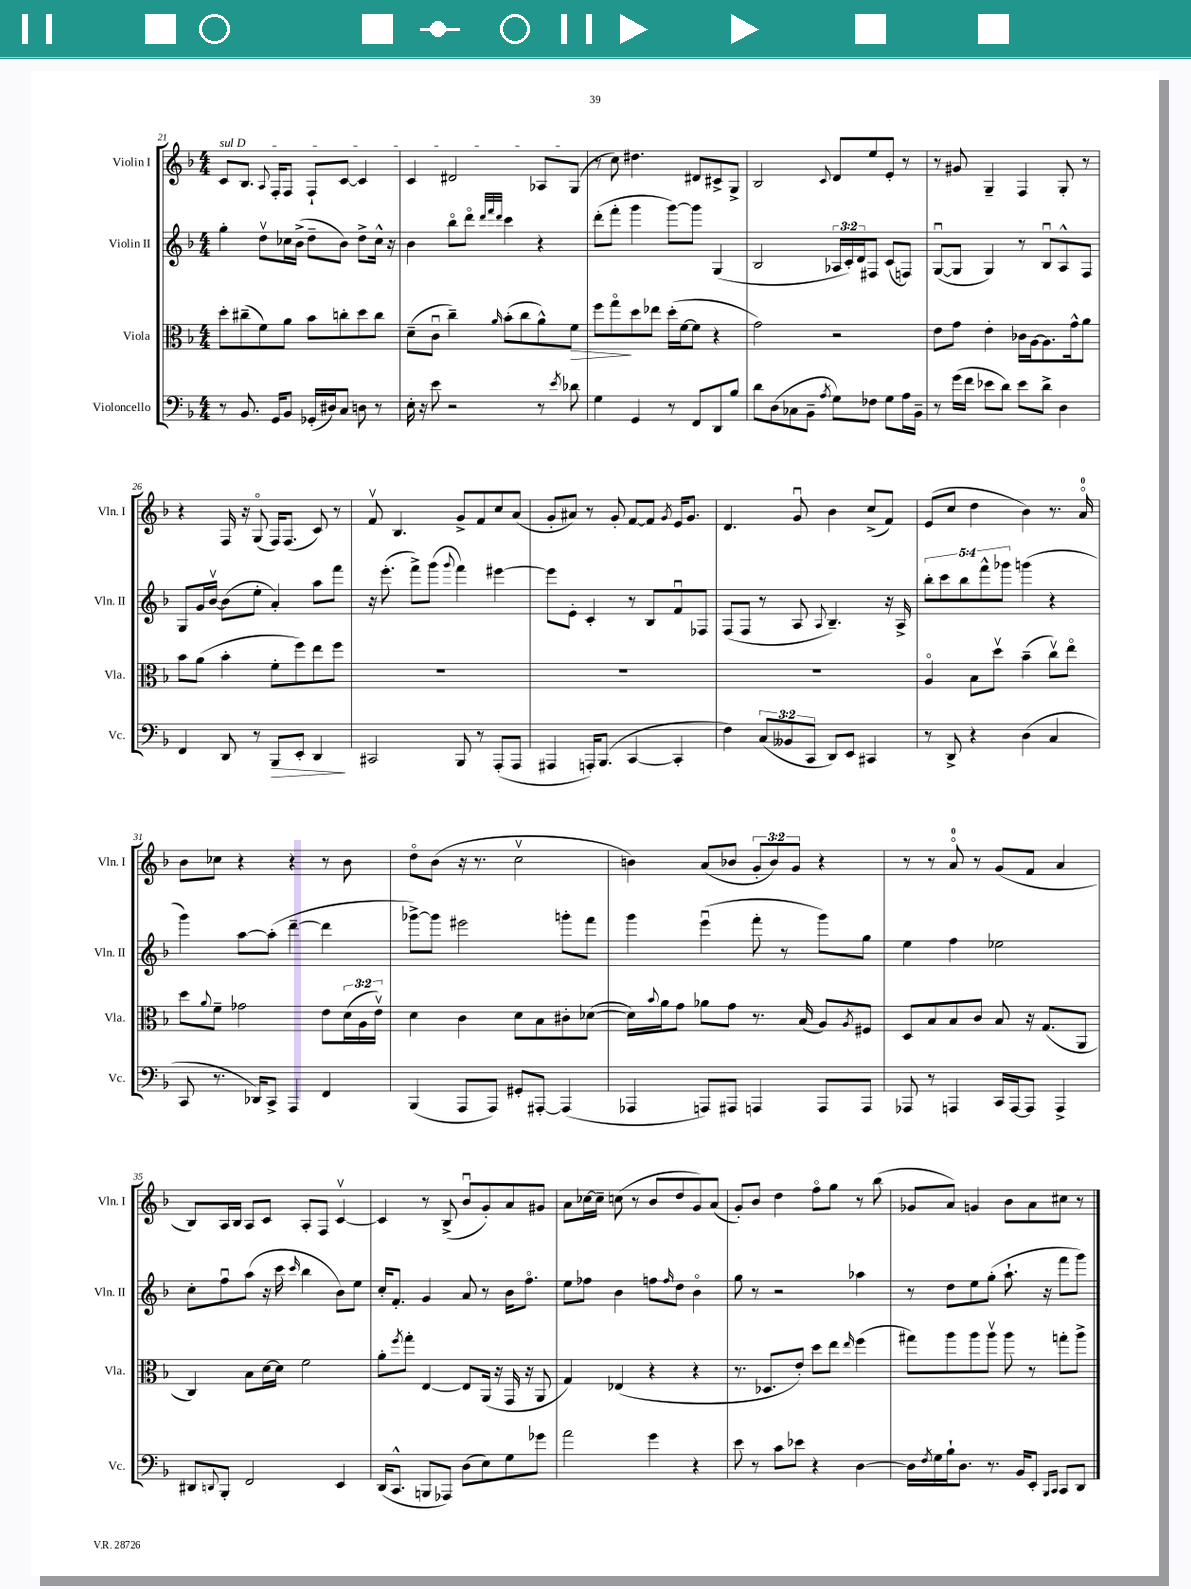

**kern	**dynam	**kern	**dynam	**kern	**kern
*part4	*part4	*part3	*part3	*part2	*part1
*staff4	*staff4	*staff3	*staff3	*staff2	*staff1
*I"Violoncello	*	*I"Viola	*	*I"Violin II	*I"Violin I
*I'Vc.	*	*I'Vla.	*	*I'Vln. II	*I'Vln. I
*clefF4	*	*clefC3	*	*clefG2	*clefG2
*k[b-]	*	*k[b-]	*	*k[b-]	*k[b-]
*M4/4	*	*M4/4	*	*M4/4	*M4/4
=21	=21	=21	=21	=21	=21
!	!	!	!	!	!LO:TX:a:i:t=sul D
8r	.	8dd'\L	.	4gg'\	8c/L
8.BB-/	.	(8cc#X~\	.	.	8.B-/J
.	.	8f\)	.	8ddv\L	.
.	.	.	.	.	8qqA/
16GG/KL	.	.	.	.	16F'/KL
8BB-/J	.	8a\J	.	16cc-X\L	8F/J
.	.	.	.	(16b-^\JJ	.
(16GG-X'/LL	.	8b-\L	.	8dd~\L	8F`/L
16D#X/J)	.	.	.	.	.
8C/J	.	8ccn'\	.	8b-\J)	[8c/J
8Dn\	.	8dd\	.	8dd^\L	4c/]
8r	.	8cc\J	.	16cc-^^\Jk	.
.	.	.	.	16r	.
=22	=22	=22	=22	=22	=22
16E'\	.	(8d~\L	.	4b-\	4c/
16r	.	.	.	.	.
8e\	.	8cu\J	.	.	.
2r	.	4cc~\)	.	8bb-\L	2d#X/
.	.	.	.	8ddd\J	.
.	.	.	.	32qqddd/LLL	.
.	.	.	.	32qqfff/	.
.	.	16qqa/	.	32qqddd/JJJ	.
.	.	(8b-'\L	.	4ccc\	.
.	.	8cc\	.	.	.
8r	.	8a^^\)	.	4r	8A-X/L
8qe/	.	.	.	.	.
!	!	!	!LO:HP:b	!	!
8d-X\	.	8f\J	>	.	(8G/J
=23	=23	=23	=23	=23	=23
4G\	.	8ff\L	.	(8ddd'\L	8r
.	.	8gg\	.	8fff'\J	8cc\)
4GG/	.	8dd\	]	4ggg\	4.dd#X\
.	.	8ee-X\J	.	.	.
8r	.	(16dd'\LL	.	[8ggg\L)	.
.	.	[16f\J	.	.	.
8FF/L	.	8f\J]	.	8ggg\J]	8d#X/L
8DD/	.	4r	.	(4G/	8c#X^/
8B-/J	.	.	.	.	8G^/J
=24	=24	=24	=24	=24	=24
8d\L	.	2g\)	.	2B-/	2B-/
(8D\	.	.	.	.	.
8C-X\	.	.	.	.	.
8BB-~\J	.	.	.	.	.
8qA/	.	.	.	.	8qqc/
8G\L)	.	2r	.	24A-X/LL	8d/L
.	.	.	.	24c'/)	.
.	.	.	.	24d/J	.
8F-X\J	.	.	.	8F#X/J	8ee/
8G\L	.	.	.	(8c/L	8e'/J
16A\L	.	.	.	8Fn/J)	8r
16BB-~\JJ	.	.	.	.	.
=25	=25	=25	=25	=25	=25
8r	.	8e\L	.	([8Gu/L	8r
(16g\LL	.	8g\J	.	8G/J]	8g#X/
16f\JJ	.	.	.	.	.
8e-X\L	.	4e'\	.	4G/)	4G~/
8d\J)	.	.	.	.	.
8e-\L	.	16c-X\LL	.	8r	4F/
.	.	[16A\J	.	.	.
8d^\J	.	8.A\]	.	8B-u/L	.
4D\	.	.	.	8A^^/	8G'/
.	.	16g^^\k	.	.	.
.	.	8a\J	.	8F/J	8r
!!LO:LB:g=z
=26	=26	=26	=26	=26	=26
4FF/	.	8b-\L	.	8G/L	4r
.	.	(8a\J	.	16g/L	.
.	.	.	.	[16b-v/JJ	.
8DD/	.	4b-'\	.	(8b-\L]	16F/
.	.	.	.	.	16r
8r	.	.	.	8ee'\J	(8G/
!	!LO:HP:b	!	!	!	!
8BBB-/L	>	8f'\L	.	4a'/)	16F/KL)
.	.	.	.	.	(8.F/J
8EE'/J	.	8ff\)	.	.	.
4DD/	.	8ee\	.	8aa\L	8c/)
.	.	8ff\J	.	8fff\J	8r
.	]	.	.	.	.
=27	=27	=27	=27	=27	=27
2CC#X/	.	1r	.	16r	8fv/
.	.	.	.	(8.eee'\	.
.	.	.	.	.	4.B-/
.	.	.	.	8fff^\L)	.
.	.	.	.	(8ggg\J	.
.	.	.	.	8qqggg/	.
8BBB-/	.	.	.	4fff\)	8g^/L
8r	.	.	.	.	8f/
(8AAA'/L	.	.	.	[4eee#X\	8cc/
8AAA/J	.	.	.	.	(8a/J
=28	=28	=28	=28	=28	=28
4AAA#X/	.	1r	.	8eee#\L]	8g'/L
.	.	.	.	8e'\J	8a#X/J)
16AAAn'/KL)	.	.	.	4c'/	8r
(8.BBB-/J	.	.	.	.	.
.	.	.	.	.	8g'/
[4CC/	.	.	.	8r	[8f/L
.	.	.	.	8B-/L	8f/J]
.	.	.	.	.	8qg/
4CC'/]	.	.	.	8fu/	16e/KL
.	.	.	.	.	8.g/J
.	.	.	.	8F-X/J	.
=29	=29	=29	=29	=29	=29
4F\)	.	1r	.	(8F/L	4.d/
.	.	.	.	8F/J	.
(12C/L	.	.	.	8r	.
12BB--X/	.	.	.	.	.
.	.	.	.	8A/	8gu/
12CC/J	.	.	.	.	.
.	.	.	.	8qqA/	.
8DD/L)	.	.	.	4.B-~/)	4b-\
8EE/J	.	.	.	.	.
4CC#X/	.	.	.	.	(8cc^/L
.	.	.	.	16r	8f/J)
.	.	.	.	16A^/	.
=30	=30	=30	=30	=30	=30
8r	.	4A/	.	10bb-'\L	(8e/L
.	.	.	.	10ccc\	.
8DD^/	.	.	.	.	8cc/J
.	.	.	.	10bb-\	.
4r	.	8B-\L	.	.	4dd\
.	.	.	.	10fff^^\	.
.	.	8ddv\J	.	.	.
.	.	.	.	10ggg-X\J	.
(4D\	.	(4b-~\	.	(4gggn\	4b-\)
4C/	.	8ccv\L)	.	4r	8.r
.	.	8ee\J	.	.	.
.	.	.	.	.	16a/
!!LO:LB:g=z
=31	=31	=31	=31	=31	=31
8CC/	.	8dd\L	.	4ggg\)	8b-\L
.	.	8qqa/	.	.	.
8.r	.	8f~\J	.	.	8cc-X\J
.	.	2g-X\	.	[8aa\L	4r
16DD-X/KL)	.	.	.	.	.
8CC^/J	.	.	.	(8aa'\J]	.
4AAA/	.	.	.	[4ddd~\	4r
4FF/	.	8e\L	.	4ddd\]	8r
.	.	(24d\L	.	.	8b-\
.	.	24A\	.	.	.
.	.	24ev\JJ)	.	.	.
=32	=32	=32	=32	=32	=32
(4BBB-/	.	4d\	.	[8ggg-X^\L)	8dd\L
.	.	.	.	8ggg-\J]	(8b-\J
8AAA/L	.	4c\	.	2eee#X\	16r
.	.	.	.	.	8.r
8AAA/J)	.	.	.	.	.
8GG#X'/L	.	8d\L	.	.	2ccv\
[8AAA#X'/J	.	8B-\	.	.	.
(4AAA#/]	.	8c#X'\	.	8gggn'\L	.
.	.	([8d-X\J	.	8fff\J	.
=33	=33	=33	=33	=33	=33
4AAA-X/	.	16d-\LL])	.	4ggg\	4bn\)
.	.	8qqb-/	.	.	.
.	.	16a\J	.	.	.
.	.	8g\J	.	.	.
8AAAn/L)	.	8a-X\L	.	(4eeeu\	(8a/L
8AAA#X/J	.	8g\J	.	.	8b-X/J
4AAAn/	.	8.r	.	8fff'\	12g'/L
.	.	.	.	.	12b-/)
.	.	.	.	8r	.
.	.	.	.	.	12g/J
.	.	(16B-/	.	.	.
8AAA/L	.	8A/L)	.	8ggg\L)	4r
.	.	8qA/	.	.	.
8AAA/J	.	8F#X/J	.	8gg\J	.
=34	=34	=34	=34	=34	=34
8AAA-X/	.	8D/L	.	4ee\	8r
8r	.	8B-/	.	.	8r
4AAAn/	.	8B-/	.	4ff\	8a/
.	.	8c/J	.	.	8r
16CC/LL	.	8B-/	.	2ee-X\	(8g/L
[16AAA/J	.	.	.	.	.
8AAA/J]	.	16r	.	.	8f/J
.	.	(8.G/L	.	.	.
4AAA^/	.	.	.	.	4a/
.	.	8AA/J	.	.	.
!!LO:LB:g=z
=35	=35	=35	=35	=35	=35
8DD#X/L	.	4C/)	.	8cc'\L	8B-/L)
8qqDDn/	.	.	.	.	.
8BBB-'/J	.	.	.	8ffu\	16A/L
.	.	.	.	.	16B-/JJ
2FF/	.	8B-\L	.	(8aa\J	8A/L
.	.	[16d\L	.	16r	8c/J
.	.	16d\JJ]	.	16ccc\	.
.	.	.	.	16qqccc/	.
.	.	2f\	.	4bb-\	8A'/L
.	.	.	.	.	8F/J
4EE/	.	.	.	8b-\L)	[4cv/
.	.	.	.	8ee\J	.
=36	=36	=36	=36	=36	=36
(16DD/KL	.	8a'\L	.	16cc'/KL	4c/]
8.CC^^/J	.	.	.	8.f'/J	.
.	.	8qff/	.	.	.
.	.	8gg'\J	.	.	.
8BBBn/L	.	[4E/	.	4g/	8r
8AAA-X/J)	.	.	.	.	(8B-^/
(8D\L	.	8E/L]	.	8a/	8b-u/L
8E\)	.	(16AA/Jk	.	8r	8g'/)
.	.	16r	.	.	.
8G\	.	16GG/	.	16b-\KL	8a/
.	.	16r	.	8.ff\J	.
8g-X\J	.	8AA/	.	.	8g#X/J
=37	=37	=37	=37	=37	=37
2a\	.	4G/)	.	8ee\L	8a\L
.	.	.	.	8ff-X\J	[16cc-X\L
.	.	.	.	.	16cc-~\JJ]
.	.	(4E-X/	.	4b-\	(8ccn\
.	.	.	.	.	8r
4g\	.	4r	.	8ffn\L	8b-/L
.	.	.	.	16qqff/	.
.	.	.	.	8dd\J	8dd/
4r	.	4r	.	4b-\	8g/)
.	.	.	.	.	(8a/J
=38	=38	=38	=38	=38	=38
8e\	.	8.r	.	8gg\	8g'/L)
8r	.	.	.	8r	8b-/J
.	.	8.D-X/L	.	.	.
8c\L	.	.	.	2r	4dd\
8e-X\J	.	8e'/J)	.	.	.
4r	.	8dd\L	.	.	8ff\L
.	.	8ee\J	.	.	8gg\J
.	.	16qqee/	.	.	.
[4D\	.	(4ff\	.	4aa-X\	8r
.	.	.	.	.	(8bb-\
=39	=39	=39	=39	=39	=39
16D\LL]	.	8gg#X\L)	.	8r	8g-X/L
8qF/	.	.	.	.	.
16G\	.	.	.	.	.
16B-`\J	.	8aa\	.	8dd\L	8a/J)
8.D\J	.	.	.	.	.
.	.	8aa\	.	8ee\	4gn/
8.r	.	8aav\J	.	(8gg'\J	.
.	.	8aa\	.	8.aa`\	8b-\L
16BB-/KL	.	.	.	.	.
8EE'/J	.	8r	.	.	8a\
.	.	.	.	16r	.
16qqBBB-/LL	.	.	.	.	.
16qqCC/JJ	.	.	.	.	.
8CC/L	.	8ggn'\L	.	8fff\L	8cc#X\J
8DD/J	.	8aa^\J	.	8ggg\J)	8r
==	==	==	==	==	==
*-	*-	*-	*-	*-	*-
